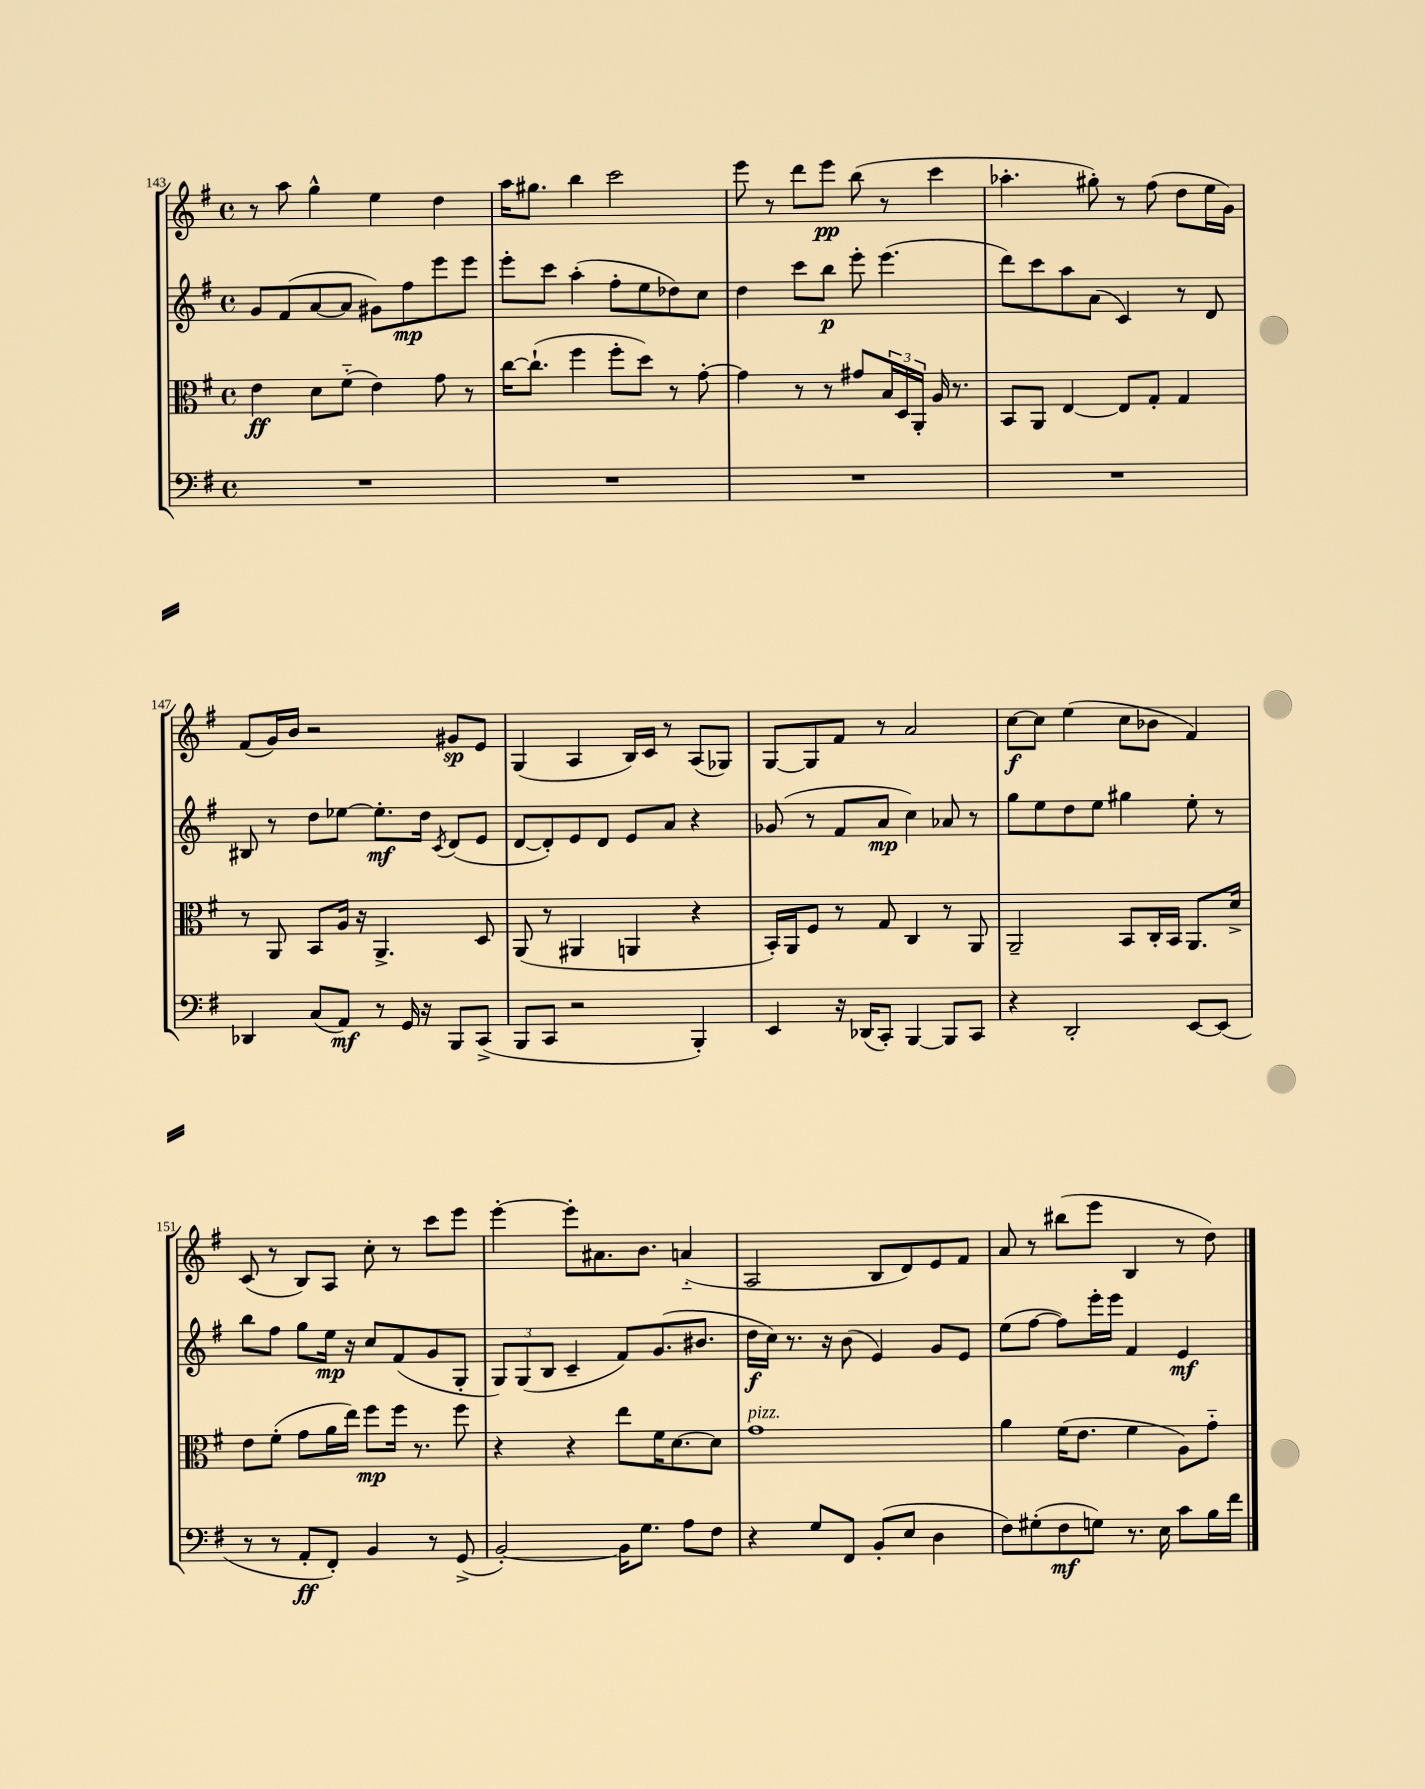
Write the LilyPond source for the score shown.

<<
\new StaffGroup <<
\new Staff = "s0" {
    \clef treble \key g \major \defaultTimeSignature \time 4/4
    r8 a''8 g''4-^ e''4 d''4 |
    a''16 gis''8. b''4 c'''2 |
    e'''8 r8 d'''8 e'''8\pp b''8( r8 c'''4 |
    aes''4.-. gis''8-.) r8 fis''8( d''8 e''16 g'16) |
    fis'8( g'16) b'16 r2 gis'8\sp e'8 |
    g4( a4 b16) c'16 r8 a8( ges8) |
    g8~ g8 fis'8 r8 a'2 |
    c''8~\f c''8 e''4( c''8 bes'8 fis'4) |
    c'8( r8 b8) a8 c''8-. r8 c'''8 e'''8 |
    e'''4~-. e'''8-. ais'8. b'8. a'4-_( |
    a2 b8 d'8) e'8 fis'8 |
    a'8 r8 bis''8( e'''8 b4 r8 d''8) \bar "|." |
}
\new Staff = "s1" {
    \clef treble \key g \major \defaultTimeSignature \time 4/4
    g'8 fis'8( a'8~ a'8 gis'8) fis''8\mp e'''8 e'''8 |
    e'''8-. c'''8 a''4-.( fis''8-. e''8 des''8) c''8 |
    d''4 c'''8 b''8\p e'''8-. e'''4.( |
    d'''8) c'''8 a''8 a'8( c'4) r8 d'8 |
    bis8 r8 d''8 ees''8~ ees''8.-.\mf d''16 \acciaccatura { c'8 } d'8( e'8 |
    d'8~ d'8-.) e'8 d'8 e'8 a'8 r4 |
    ges'8( r8 fis'8 a'8\mp c''4) aes'8 r8 |
    g''8 e''8 d''8 e''8 gis''4 e''8-. r8 |
    b''8 fis''8 g''8 e''16\mp r16 c''8 fis'8( g'8 g8-. |
    \tuplet 3/2 { g8) g8( b8 } c'4-- fis'8) g'8.( bis'8. |
    d''16\f c''16) r8. r16 b'8( e'4) g'8 e'8 |
    e''8( fis''8~ fis''8) e'''16-. e'''16 fis'4 e'4\mf \bar "|." |
}
\new Staff = "s2" {
    \clef alto \key g \major \defaultTimeSignature \time 4/4
    e'4\ff d'8 fis'8-_( e'4) g'8 r8 |
    c''16~ c''8.-!( fis''4 fis''8-. d''8) r8 g'8~-. |
    g'4 r8 r8 gis'8 \tuplet 3/2 { b16 d16 a,16-. } a16 r8. |
    b,8 a,8 e4~ e8 g8-. g4 |
    r8 a,8 b,8 a16 r16 a,4.-> d8 |
    a,8( r8 ais,4 a,4 r4 |
    b,16-.) a,16 fis8 r8 g8 c4 r8 a,8 |
    a,2-- b,8 c16-. b,16 a,8. d'16-> |
    e'8 fis'8-.( g'8 a'16 e''16) fis''8\mp fis''16 r8. fis''8 |
    r4 r4 e''8 fis'16 d'8.~ d'8 |
    g'1^\markup { \italic "pizz." } |
    a'4 fis'16( e'8. fis'4 a8) g'8-_ \bar "|." |
}
\new Staff = "s3" {
    \clef bass \key g \major \defaultTimeSignature \time 4/4
    R1 |
    R1 |
    R1 |
    R1 |
    des,4 c8( a,8\mf) r8 g,16 r16 b,,8 c,8->( |
    b,,8 c,8 r2 b,,4-.) |
    e,4 r16 des,16( c,8-.) b,,4~ b,,8 c,8 |
    r4 d,2-. e,8~ e,8( |
    r8 r8 a,8-.\ff fis,8-.) b,4 r8 g,8->( |
    b,2~-.) b,16 g8. a8 fis8 |
    r4 g8 fis,8 b,8-.( e8 d4 |
    fis8) gis8-.( fis8\mf g8) r8. e16 c'8 b16 fis'16 \bar "|." |
}
>>
>>
\layout { \context { \Score currentBarNumber = #143 } }
